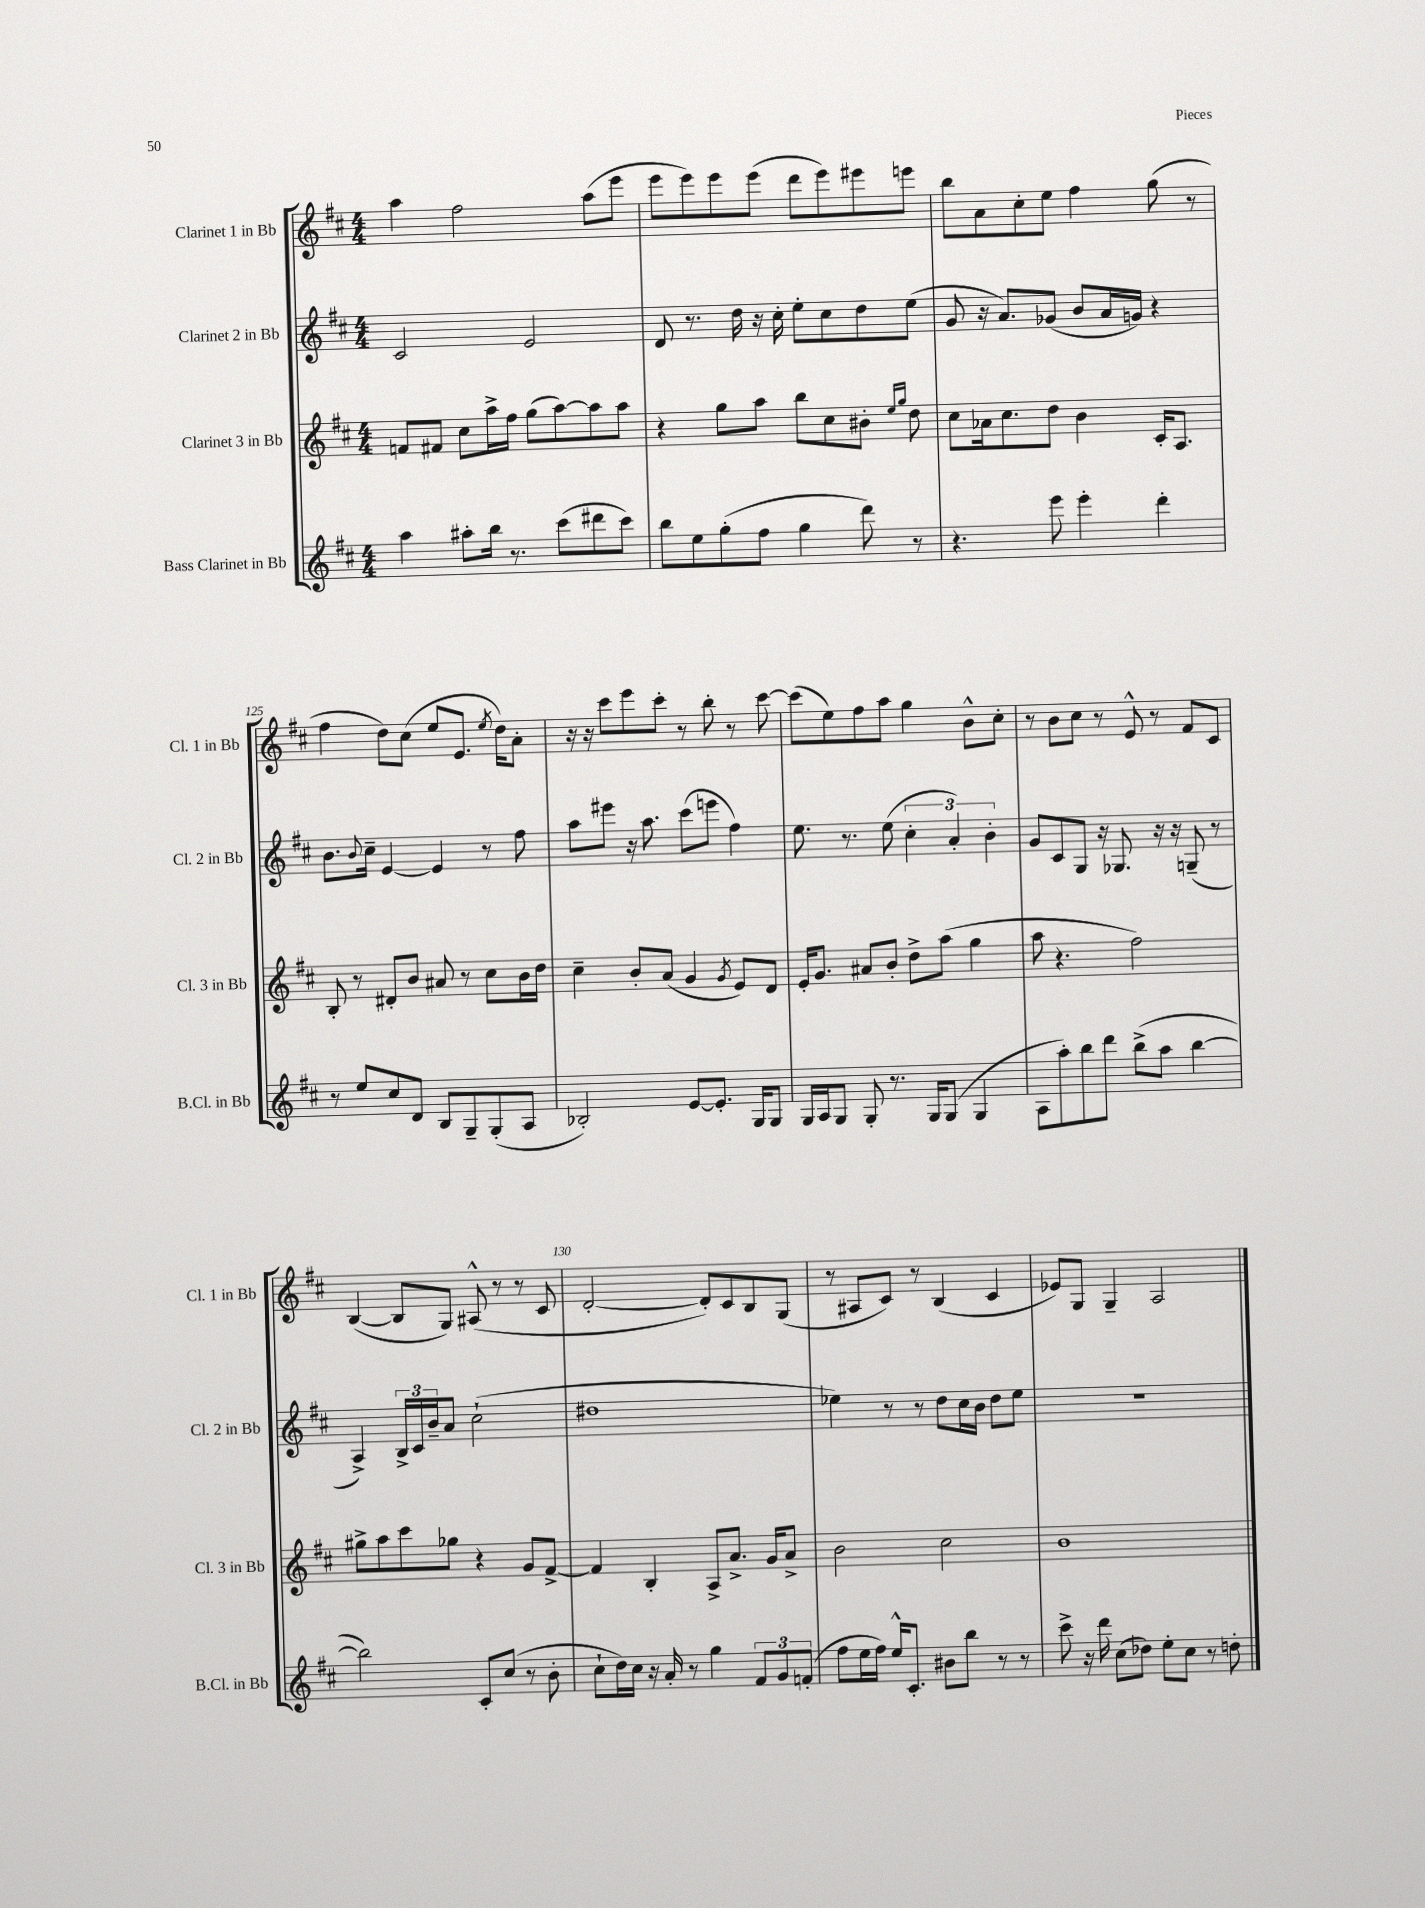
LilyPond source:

<<
\new StaffGroup <<
\new Staff = "s0" \with { instrumentName = "Clarinet 1 in Bb" shortInstrumentName = "Cl. 1 in Bb" } {
    \clef treble \key d \major \numericTimeSignature \time 4/4
    a''4 fis''2 a''8( e'''8 |
    e'''8 e'''8) e'''8 e'''8( d'''8 e'''8) eis'''8 e'''8 |
    b''8 a'8 cis''8-. e''8 fis''4 g''8( r8 |
    fis''4 d''8) cis''8( e''8 e'8. \acciaccatura { e''8 } d''16) a'8-. |
    r16 r16 cis'''8 e'''8 cis'''8-. r8 b''8-. r8 cis'''8~ |
    cis'''8( e''8) fis''8 a''8 g''4 b'8-^ cis''8-. |
    r8 b'8 cis''8 r8 e'8-^ r8 fis'8 cis'8 |
    b4~( b8 g8) ais8-^( r8 r8 cis'8 |
    d'2~-. d'8-.) cis'8 b8 g8( |
    r8 ais8 cis'8) r8 b4( cis'4 |
    ees'8) g8 g4-- a2 \bar "|." |
}
\new Staff = "s1" \with { instrumentName = "Clarinet 2 in Bb" shortInstrumentName = "Cl. 2 in Bb" } {
    \clef treble \key d \major \numericTimeSignature \time 4/4
    cis'2 e'2 |
    d'8 r8. d''16 r16 cis''16-. e''8-. cis''8 d''8 e''8( |
    g'8 r16 a'8.) ges'8( b'8 a'16 g'16) r4 |
    b'8. \appoggiatura { b'8 } cis''16-- e'4~ e'4 r8 fis''8 |
    a''8 eis'''8 r16 a''8. cis'''8( e'''8 fis''4) |
    e''8. r8. e''8( \tuplet 3/2 { cis''4-. a'4-.) b'4-. } |
    g'8 cis'8 g8 r16 ges8. r16 r16 g8--( r8 |
    a4->) \tuplet 3/2 { b16-> cis'16 b'16-- } a'8 cis''2-!( |
    dis''1 |
    ees''4) r8 r8 d''8 cis''16 b'16 d''8 ees''8 |
    R1 \bar "|." |
}
\new Staff = "s2" \with { instrumentName = "Clarinet 3 in Bb" shortInstrumentName = "Cl. 3 in Bb" } {
    \clef treble \key d \major \numericTimeSignature \time 4/4
    f'8 fis'8 cis''8 a''16-> fis''16 g''8( a''8~) a''8 a''8 |
    r4 g''8 a''8 b''8 cis''8 bis'8-. \grace { e''16 g''16 } d''8 |
    cis''8 aes'16 cis''8. d''8 b'4 cis'16-. a8. |
    b8-. r8 dis'8-. b'8 ais'8 r8 cis''8 b'16 d''16 |
    cis''4-- b'8-. a'8( g'4 \acciaccatura { g'8 } e'8) d'8 |
    e'16-. g'8. ais'8 b'8-. d''8-> a''8( g''4 |
    a''8 r4. fis''2) |
    gis''8-> a''8 cis'''8 ges''8 r4 g'8 fis'8~-> |
    fis'4 b4-. a8-> a'8.-> g'16 a'8-> |
    b'2 cis''2 |
    b'1 \bar "|." |
}
\new Staff = "s3" \with { instrumentName = "Bass Clarinet in Bb" shortInstrumentName = "B.Cl. in Bb" } {
    \clef treble \key d \major \numericTimeSignature \time 4/4
    a''4 ais''8-. b''16 r8. cis'''8( dis'''8 cis'''8) |
    b''8 e''8 g''8-.( fis''8 g''4 d'''8) r8 |
    r4. e'''8 e'''4-. d'''4-. |
    r8 e''8 cis''8 d'8 b8 g8-- g8-.( a8 |
    bes2-.) e'8~ e'8.-. g16 g8 |
    g16 a16 g8 g8-. r8. g16 g8( g4 |
    a8 a''8-.) b''8 d'''8 b''8->( a''8 b''4~ |
    b''2) cis'8-. cis''8( r8 b'8-. |
    cis''8-! d''16) cis''16 r16 a'16-. r8 g''4 \tuplet 3/2 { fis'8 g'8 f'8-.( } |
    fis''8 e''16 fis''16) e''16-^ cis'8.-. bis'8 b''8 r8 r8 |
    cis'''8-> r16 d'''16 cis''8( des''8) e''8-. cis''8 r8 d''8-. \bar "|." |
}
>>
>>
\layout { \context { \Score currentBarNumber = #122 \override BarNumber.break-visibility = ##(#f #t #t) barNumberVisibility = #(every-nth-bar-number-visible 5) } }
